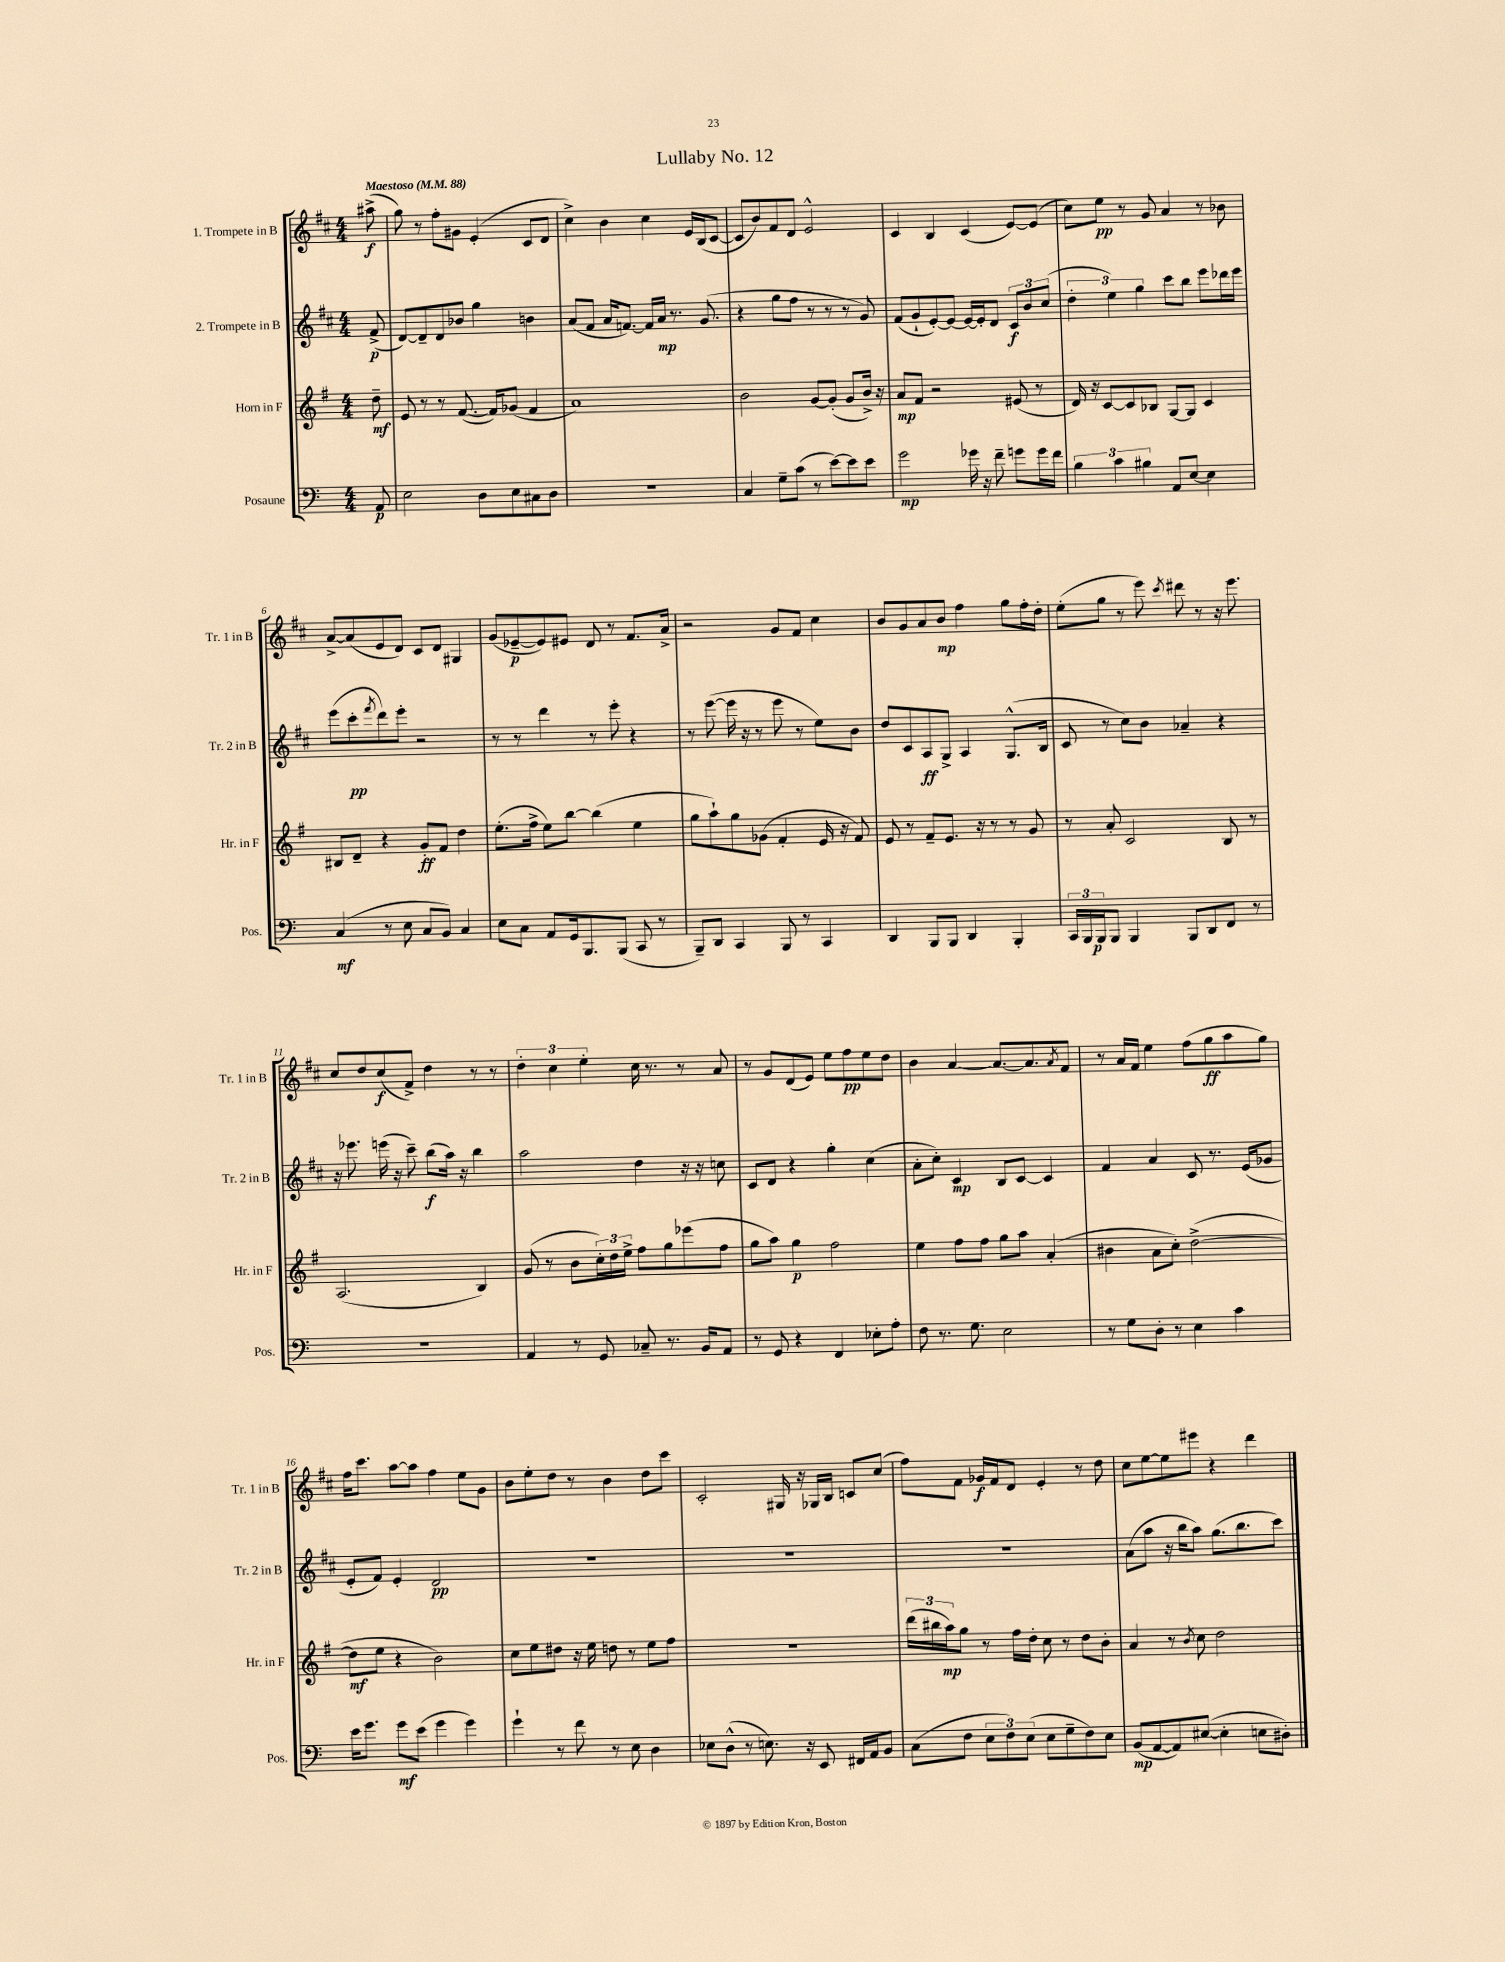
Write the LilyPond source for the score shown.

\header { title = "Lullaby No. 12" }
<<
\new StaffGroup <<
\new Staff = "s0" \with { instrumentName = "1. Trompete in B" shortInstrumentName = "Tr. 1 in B" } {
    \clef treble \key d \major \numericTimeSignature \time 4/4 \partial 8 \tempo "Maestoso" 4 = 88
    ais''8->\f( |
    g''8) r8 fis''8-. gis'8 e'4-.( cis'8 d'8 |
    cis''4->) b'4 cis''4 e'16 b16( cis'8~ |
    cis'8 b'8) fis'8 d'8 e'2-^ |
    cis'4 b4 cis'4( e'8~) e'8( |
    cis''8) e''8\pp r8 g'8 a'4 r8 bes'8 |
    a'8~-> a'8( e'8 d'8) cis'8 d'8 gis4 |
    g'8( ees'8~--\p ees'8) eis'8 d'8 r8 fis'8. a'16-> |
    r2 g'8 fis'8 cis''4 |
    b'8 g'8 a'8 b'8\mp fis''4 g''8 fis''16-. d''16-. |
    e''8-.( g''8 r8 e'''8) \acciaccatura { cis'''8 } dis'''8 r8 r16 e'''8. |
    cis''8 d''8 cis''8\f( fis'8->) d''4 r8 r8 |
    \tuplet 3/2 { d''4-. cis''4 e''4-. } cis''16 r8. r8 a'8 |
    r8 g'8 d'8( e'8) e''8 fis''8\pp e''8 d''8 |
    b'4 a'4~ a'8.~ a'8. \acciaccatura { a'8 } fis'8 |
    r8 a'16 fis'16 e''4 fis''8( g''8\ff a''8 g''8) |
    fis''16 cis'''8. a''8~ a''8 fis''4 e''8 g'8 |
    b'8 e''8-. d''8 r8 b'4 d''8 cis'''8 |
    cis'2-. gis16 r16 ges16 b16 c'8 cis''8( |
    fis''8) fis'8 ges'16\f fis'16 d'8 e'4-. r8 d''8 |
    cis''8 e''8~ e''8 eis'''8 r4 d'''4 \bar "|." |
}
\new Staff = "s1" \with { instrumentName = "2. Trompete in B" shortInstrumentName = "Tr. 2 in B" } {
    \clef treble \key d \major \numericTimeSignature \time 4/4 \partial 8
    fis'8->\p( |
    d'8~) d'8-- d'8 bes'8 g''4 b'4 |
    a'8( fis'8 a'16 f'8.~) f'16 a'16\mp r8. g'8.( |
    r4 g''8 fis''8 r8 r8 r8 g'8) |
    fis'8( g'8-! e'8~-.) e'8~ e'16~ e'16-. d'8 \tuplet 3/2 { cis'8\f b'8 cis''8( } |
    \tuplet 3/2 { d''4-. e''4) g''4 } cis'''8 b''8 e'''8 des'''16 e'''16 |
    e'''8( cis'''8-.\pp \acciaccatura { fis'''8 } d'''8) e'''8-. r2 |
    r8 r8 d'''4 r8 e'''8-. r4 |
    r8 e'''8~( e'''16 r16 r8 e'''8 r8 e''8) b'8 |
    d''8 cis'8 a8\ff g8-> a4 g8.-^( b16 |
    cis'8 r8 cis''8) b'8 aes'4-- r4 |
    r16 ees'''8. e'''16( r16 cis'''8--) b''8\f( a''16) r16 b''4 |
    a''2 d''4 r16 r16 c''8 |
    cis'8 d'8 r4 g''4-. cis''4( |
    a'8-. cis''8-.) cis'4\mp b8 cis'8~ cis'4 |
    fis'4 a'4 cis'8 r8. e'16( ges'8 |
    e'8-. fis'8) e'4-. d'2\pp |
    R1 |
    R1 |
    R1 |
    a'8( a''8 r16 b''16 a''8) g''8.( b''8. cis'''8) \bar "|." |
}
\new Staff = "s2" \with { instrumentName = "Horn in F" shortInstrumentName = "Hr. in F" } {
    \clef treble \key g \major \numericTimeSignature \time 4/4 \partial 8
    d''8--\mf |
    e'8 r8 r8 fis'8.~( fis'16) ges'8( fis'4 |
    a'1) |
    b'2 g'8~ g'8-.( g'8 b'16->) r16 |
    a'8\mp fis'8 r2 eis'8( r8 |
    d'16) r16 c'8~ c'8 bes8 g8~ g8 c'4 |
    bis8 d'8-- r4 g'8-.\ff fis'8 d''4 |
    e''8.-.( fis''16-> e''8) b''8~ b''4( e''4 |
    g''8 a''8-!) g''8 ges'8( fis'4-. e'16 r16 fis'8) |
    e'8 r8 fis'8-- e'8. r16 r8 r8 g'8 |
    r8 a'8-. c'2 b8 r8 |
    a2.( b4) |
    g'8( r8 b'8 \tuplet 3/2 { c''16-.) d''16 e''16-> } fis''8 g''8 ees'''8( fis''8 |
    g''8 a''8) g''4\p fis''2 |
    e''4 fis''8 fis''8 g''8 a''8 a'4-.( |
    bis'4 a'8 c''8-.) d''2~->( |
    d''8\mf e''8 r4 b'2) |
    c''8 e''8 dis''8 r16 e''16 d''8 r8 e''8 fis''8 |
    R1 |
    \tuplet 3/2 { d'''16( bis''16 a''16\mp) } g''8 r8 fis''16 d''16-. c''8 r8 d''8 b'8-. |
    a'4 r8 \acciaccatura { b'8 } c''8 d''2 \bar "|." |
}
\new Staff = "s3" \with { instrumentName = "Posaune" shortInstrumentName = "Pos." } {
    \clef bass \key c \major \numericTimeSignature \time 4/4 \partial 8
    a,8\p |
    e2 d8 e8 cis8 d8 |
    R1 |
    c4 g8-- c'8( r8 e'8~) e'8 e'8 |
    g'2\mp ges'16 r16 f'8-- g'8 g'16 f'16 |
    \tuplet 3/2 { b4 c'4 bis4 } a,8 e8~ e4 |
    c4\mf( r8 e8 c8 b,8) c4 |
    e8 c8 a,8 g,16 b,,8. b,,8( c,8 r8 |
    b,,8--) d,8 c,4 b,,8 r8 c,4 |
    d,4 b,,8 b,,8 d,4 b,,4-. |
    \tuplet 3/2 { c,16 b,,16 b,,16\p } b,,8 b,,4 b,,8 d,8 f,8 r8 |
    R1 |
    a,4 r8 g,8 ces8-- r8. b,16 a,8 |
    r8 g,8 r4 f,4 ees8-. a8-. |
    f8 r8. g8. e2 |
    r8 g8 d8-. r8 e4 c'4 |
    e'16 g'8. g'8\mf e'8( g'4 g'4) |
    g'4-! r8 f'8 r8 e8 d4 |
    ees8 d8-^( r8 e8.) r16 e,8 fis,16 a,16 b,8 |
    c8( f8 \tuplet 3/2 { e8 f8) e8( } e8 g8-- f8) e8 |
    b,8\mp( a,8~ a,8) eis8~( eis4-. e8 dis8-.) \bar "|." |
}
>>
>>
